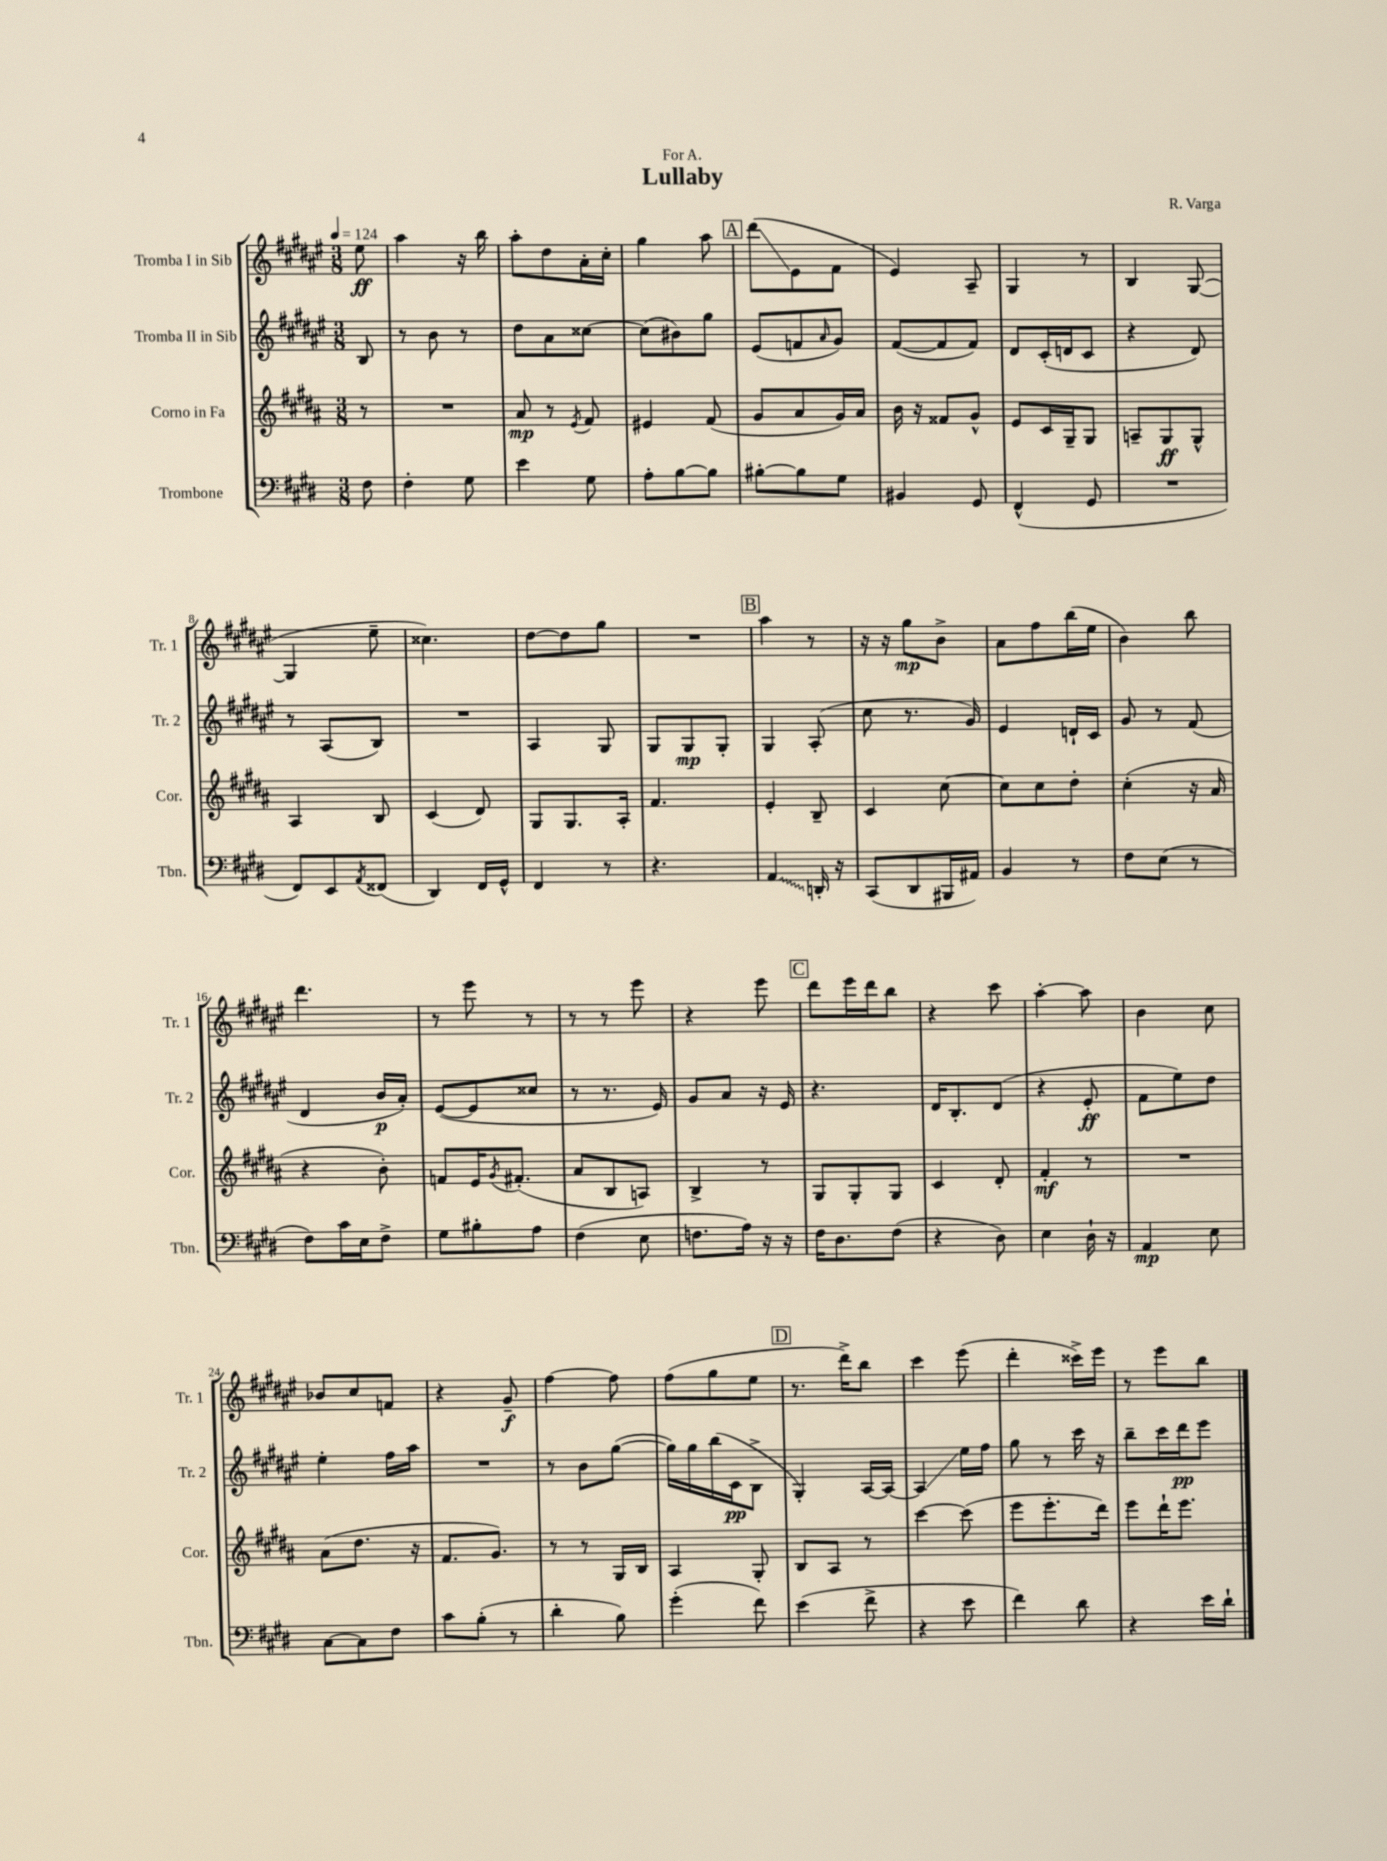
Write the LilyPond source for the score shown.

\header { title = "Lullaby" composer = "R. Varga" dedication = "For A." }
<<
\new StaffGroup <<
\new Staff = "s0" \with { instrumentName = "Tromba I in Sib" shortInstrumentName = "Tr. 1" } {
    \clef treble \key fis \major \numericTimeSignature \time 3/8 \partial 8 \tempo 4 = 124
    eis''8\ff |
    ais''4 r16 b''16 |
    ais''8-. dis''8 ais'16-. cis''16-. |
    gis''4 ais''8 |
    \mark \markup { \box "A" } dis'''8\glissando( eis'8 fis'8 |
    eis'4) ais8-- |
    gis4 r8 |
    b4 gis8~( |
    gis4 eis''8-- |
    cisis''4.) |
    dis''8~ dis''8 gis''8 |
    R4. |
    \mark \markup { \box "B" } ais''4 r8 |
    r16 r16 gis''8\mp b'8-> |
    ais'8 fis''8 b''16( eis''16 |
    b'4) b''8 |
    dis'''4. |
    r8 eis'''8 r8 |
    r8 r8 eis'''8 |
    r4 eis'''8 |
    \mark \markup { \box "C" } dis'''8 eis'''16 dis'''16 b''8 |
    r4 cis'''8 |
    ais''4~-. ais''8 |
    b'4 cis''8 |
    bes'8 cis''8 f'8 |
    r4 gis'8--\f |
    fis''4~ fis''8 |
    fis''8( gis''8 eis''8 |
    \mark \markup { \box "D" } r8. dis'''16->) b''8 |
    cis'''4 eis'''8( |
    dis'''4-. cisis'''16->) eis'''16 |
    r8 eis'''8 b''8 \bar "|." |
}
\new Staff = "s1" \with { instrumentName = "Tromba II in Sib" shortInstrumentName = "Tr. 2" } {
    \clef treble \key fis \major \numericTimeSignature \time 3/8 \partial 8
    b8 |
    r8 b'8 r8 |
    dis''8 ais'8 cisis''8~ |
    cisis''8( bis'8) gis''8 |
    \mark \markup { \box "A" } eis'8( f'8 \grace { ais'16 } gis'8) |
    fis'8~( fis'8 fis'8) |
    dis'8 cis'16-.( d'16 cis'8 |
    r4 dis'8) |
    r8 ais8( b8) |
    R4. |
    ais4 gis8 |
    gis8 gis8\mp gis8-. |
    \mark \markup { \box "B" } gis4 ais8-.( |
    cis''8 r8. gis'16) |
    eis'4 d'16-! cis'16 |
    gis'8 r8 fis'8( |
    dis'4 b'16\p ais'16-.) |
    eis'8~( eis'8 cisis''8 |
    r8 r8. eis'16) |
    gis'8 ais'8 r16 eis'16 |
    \mark \markup { \box "C" } r4. |
    dis'16 b8.-. dis'8( |
    r4 eis'8-.\ff |
    fis'8 eis''8) dis''8 |
    eis''4-. fis''16 ais''16 |
    R4. |
    r8 b'8 gis''8~( |
    gis''16) gis''16 b''16( cis'16\pp b8-> |
    \mark \markup { \box "D" } gis4-.) ais16~ ais16~ |
    ais4\glissando eis''16 fis''16 |
    gis''8 r8 cis'''16 r16 |
    b''8-- cis'''16 dis'''16\pp eis'''8 \bar "|." |
}
\new Staff = "s2" \with { instrumentName = "Corno in Fa" shortInstrumentName = "Cor." } {
    \clef treble \key b \major \numericTimeSignature \time 3/8 \partial 8
    r8 |
    R4. |
    ais'8\mp r8 \acciaccatura { e'8 } fis'8 |
    eis'4 fis'8( |
    \mark \markup { \box "A" } gis'8 ais'8 gis'16) ais'16 |
    b'16 r16 fisis'8 gis'8-^ |
    e'8 cis'16 gis16-- gis8 |
    a8-- gis8\ff gis8-^ |
    ais4 b8 |
    cis'4( dis'8) |
    gis8 gis8. ais16-. |
    fis'4. |
    \mark \markup { \box "B" } e'4-. b8-- |
    cis'4 cis''8~ |
    cis''8 cis''8 dis''8-. |
    cis''4-.( r16 ais'16 |
    r4 b'8-.) |
    f'8 e'16 \acciaccatura { gis'8 } fis'8.-.( |
    ais'8 b8 a8) |
    b4-> r8 |
    \mark \markup { \box "C" } gis8 gis8-. gis8 |
    cis'4 dis'8-. |
    fis'4-.\mf r8 |
    R4. |
    ais'8( dis''8. r16 |
    fis'8. gis'8.) |
    r8 r8 gis16 b16 |
    ais4 gis8-. |
    \mark \markup { \box "D" } b8 ais8 r8 |
    cis'''4~ cis'''8( |
    e'''8 e'''8.-. dis'''16) |
    e'''8 dis'''16-! e'''8. \bar "|." |
}
\new Staff = "s3" \with { instrumentName = "Trombone" shortInstrumentName = "Tbn." } {
    \clef bass \key e \major \numericTimeSignature \time 3/8 \partial 8
    fis8 |
    fis4-. gis8 |
    e'4 gis8 |
    a8-. b8~ b8 |
    \mark \markup { \box "A" } bis8~-. bis8 gis8 |
    bis,4 gis,8 |
    fis,4-^( gis,8 |
    R4. |
    fis,8) e,8 \acciaccatura { a,8 } fisis,8( |
    dis,4) fis,16 gis,16-^ |
    fis,4 r8 |
    r4. |
    \mark \markup { \box "B" } \once \override Glissando.style = #'zigzag a,4\glissando d,16-. r16 |
    cis,8( dis,8 bis,,16 ais,16) |
    b,4 r8 |
    fis8 e8( r8 |
    fis8) cis'16 e16 fis8-> |
    gis8 bis8-. a8 |
    fis4( e8 |
    f8. a16) r16 r16 |
    \mark \markup { \box "C" } fis16 dis8. fis8( |
    r4 dis8) |
    e4 dis16-! r16 |
    a,4\mp e8 |
    cis8~ cis8 fis8 |
    cis'8 b8-.( r8 |
    dis'4-. b8) |
    gis'4-.( fis'8) |
    \mark \markup { \box "D" } e'4( fis'8-> |
    r4 e'8 |
    fis'4) dis'8 |
    r4 e'16 dis'16-! \bar "|." |
}
>>
>>
